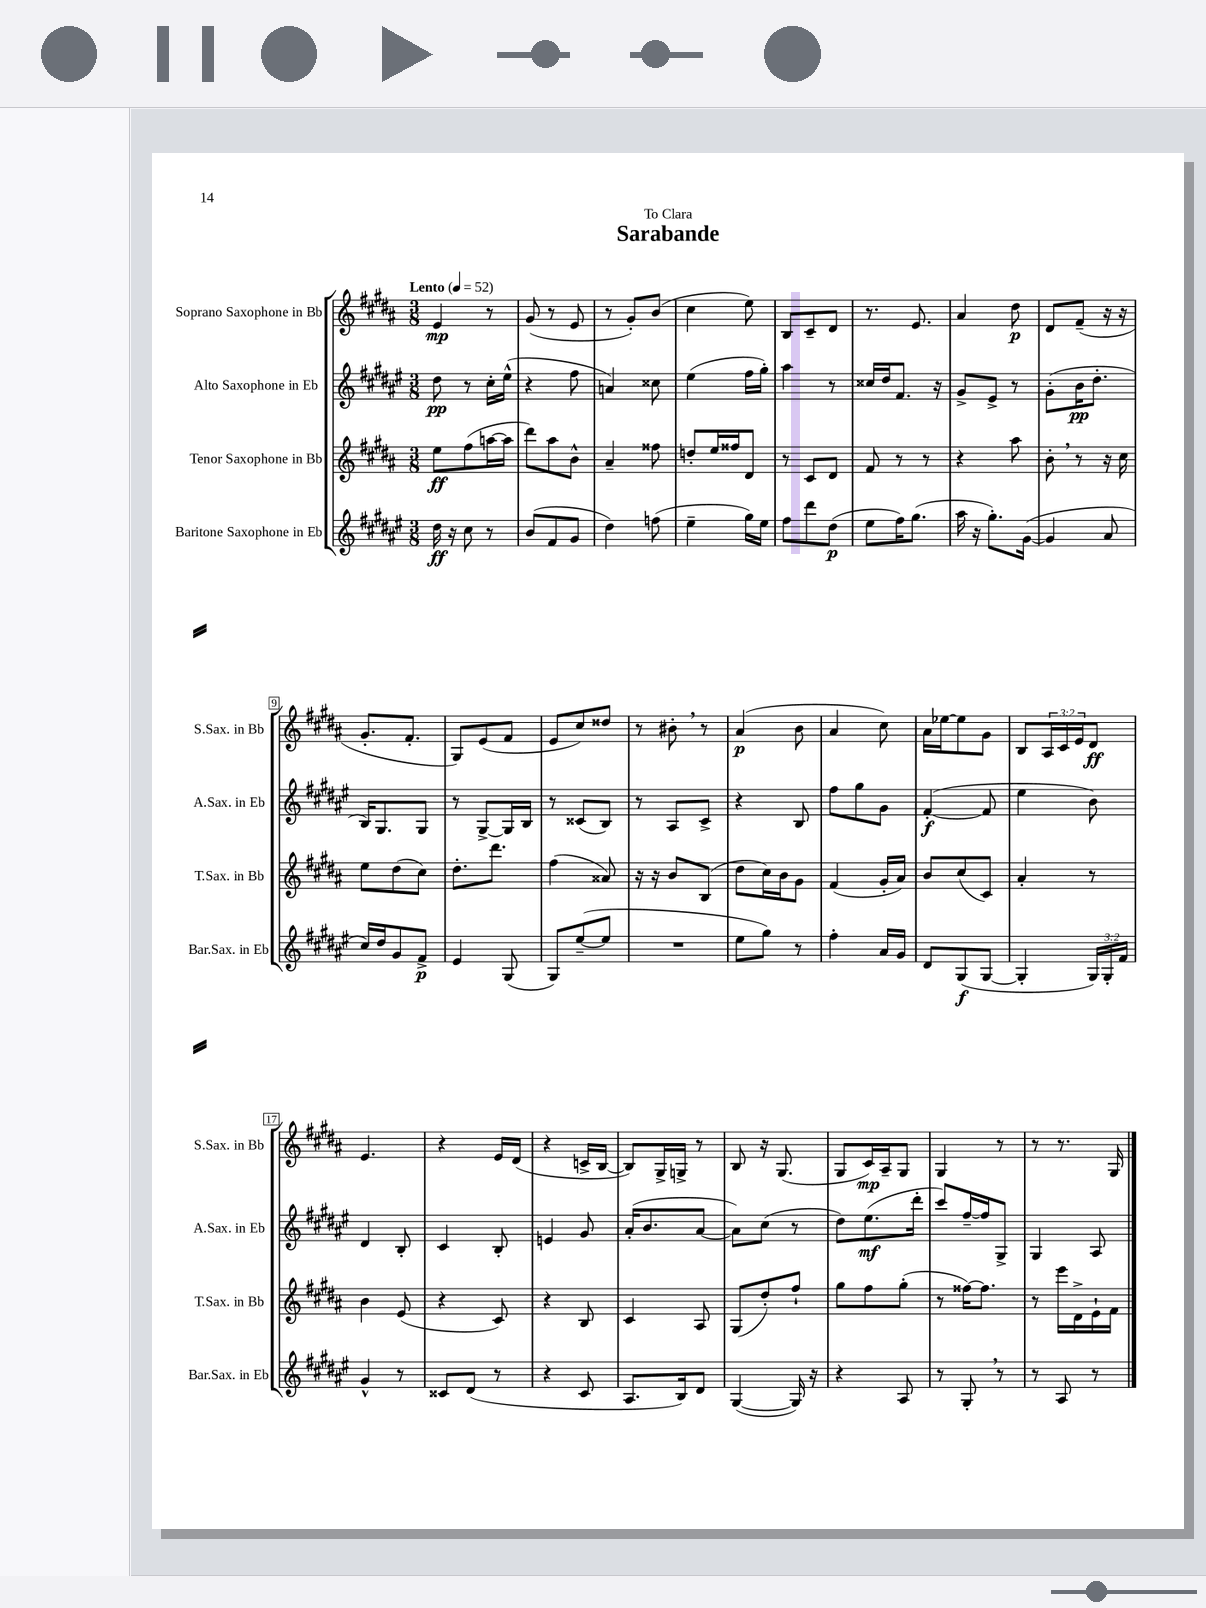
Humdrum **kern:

**kern	**kern	**kern	**kern
*staff4	*staff3	*staff2	*staff1
*clefG2	*clefG2	*clefG2	*clefG2
*k[f#c#g#d#a#e#]	*k[f#c#g#d#a#]	*k[f#c#g#d#a#e#]	*k[f#c#g#d#a#]
*M3/8	*M3/8	*M3/8	*M3/8
*MM52	*MM52	*MM52	*MM52
16dd#\	8ee\L	8dd#\	4e/
16r	.	.	.
8cc#\	(8ff#\	8r	.
8r	[16aa\L	16cc#'\LL	8r
.	16aa\]JJ	(16ee#^^\JJ	.
=	=	=	=
(8b/L	8ddd#\L)	4r	(8g#/
8f#/	8aa#\	.	8r
8g#/J	8b^^\J	8ff#\	8e/
=	=	=	=
4dd#\)	4a#~/	4a/)	8r
.	.	.	8g#'/L)
(8ff\	8ff##\	8cc##\	(8b/J
=	=	=	=
4ee#~\	8dd'/L	(4ee#\	4cc#\
.	16ee/L	.	.
.	16ff##/J	.	.
16gg#\LL)	8d#/J	16ff#\LL	8ee\)
16ee#\JJ	.	16gg#'\JJ)	.
=	=	=	=
8ff#\L	8r	4aa#\	8B/L
8ddd#\	8c#/L	.	8c#~/
(8dd#\J	8d#/J	8r	8d#/J
=	=	=	=
8ee#\L	8f#/	16cc##/LL	8.r
.	.	16dd#/J	.
16ff#\K)	8r	8.f#/J	.
(8.gg#\J	.	.	8.e/
.	8r	.	.
.	.	16r	.
=	=	=	=
16aa#\	4r	8g#^/L	4a#/
16r	.	.	.
8.gg#'\L)	.	8e#^/J	.
.	8aa#\	8r	8dd#\
([16g#\Jk	.	.	.
=	=	=	=
4g#/]	8b'\	(8g#'\L	8d#/L
.	8r	16b\K	(8f#~/J
.	.	8.dd#'\J	.
8a#/	16r	.	16r
.	16cc#\	.	16r
=	=	=	=
16cc#/LL)	8ee\L	16B/LK)	8.g#'/L
16dd#/J	.	8.G#/	.
8g#/	(8dd#\	.	.
.	.	.	8.f#'/J
8f#^/J	8cc#\J)	8G#/J	.
=	=	=	=
4e#/	8.dd#'\L	8r	8G#/L)
.	.	[8G#^/L	(8e/
.	8.ddd#\J	.	.
(8G#/	.	16G#/]L	8f#/J
.	.	16B/JJ	.
=	=	=	=
8G#/L)	(4ff#\	8r	8e/L
([8ee#~/	.	(8c##/L	8cc#/)
8ee#/]J	8a##/)	8B/J)	8dd##/J
=	=	=	=
4.r	16r	8r	8r
.	16r	.	.
.	8b/L	8A#/L	8b#'\
.	(8B/J	8c#^/J	8r
=	=	=	=
8ee#\L	8dd#\L	4r	(4a#/
8gg#\J)	16cc#\L)	.	.
.	16b\J	.	.
8r	8g#\J	8B/	8b\
=	=	=	=
4ff#'\	(4f#/	8ff#\L	4a#/
.	.	8gg#\	.
16a#/LL	16g#'/LL	8g#\J	8cc#\)
16g#/JJ	16a#/JJ)	.	.
=	=	=	=
8d#/L	8b/L	([4f#'/	16a#\LL
.	.	.	[16ee-\J
(8G#/	(8cc#/	.	8ee-\]
[8G#/J	8c#/J)	8f#/]	8g#\J
=	=	=	=
4G#'/]	4a#'/	4ee#\	8B/L
.	.	.	24A#/L
.	.	.	24c#/
.	.	.	24e/J
24G#/LL)	8r	8b\)	8d#/J
24G#'/	.	.	.
24f#/JJ	.	.	.
=	=	=	=
4g#^^/	4b\	4d#/	4.e/
8r	(8e/	8B'/	.
=	=	=	=
8c##/L	4r	4c#/	4r
(8d#/J	.	.	.
8r	8c#/)	8B'/	16e/LL
.	.	.	(16d#/JJ
=	=	=	=
4r	4r	4e/	4r
8c#/	8B/	8g#/	16c^/LL
.	.	.	[16B/JJ
=	=	=	=
8.A#/L	4c#/	(16a#'/LK	8B/]L)
.	.	8.b/	.
.	.	.	16G#^/L
16B/k)	.	.	16G^/JJ
8d#/J	8A#/	[8a#/J	8r
=	=	=	=
([4G#/	(8G#/L	8a#\]L)	8B/
.	8dd#'/)	(8cc#\J	16r
.	.	.	(8.G#/
16G#/])	8ff#`/J	8r	.
16r	.	.	.
=	=	=	=
4r	8gg#\L	8dd#\L)	8G#/L
.	8ff#\	(8.ee#\	16c#/L)
.	.	.	16A#~/J
8A#/	(8gg#'\J	.	8G#/J
.	.	16ddd#'\Jk	.
=	=	=	=
8r	8r	8ccc#/L)	4G#/
8G#'/	[16ff##\LK)	[16ff#~/L	.
.	8.ff##\]J	16ff#/]J	.
8r	.	8G#^/J	8r
=	=	=	=
8r	8r	4G#/	8r
8A#/	16eee\LL	.	8.r
.	16d#^\	.	.
8r	16e`\	8A#/	.
.	16f#\JJ	.	16G#/
==	==	==	==
*-	*-	*-	*-
